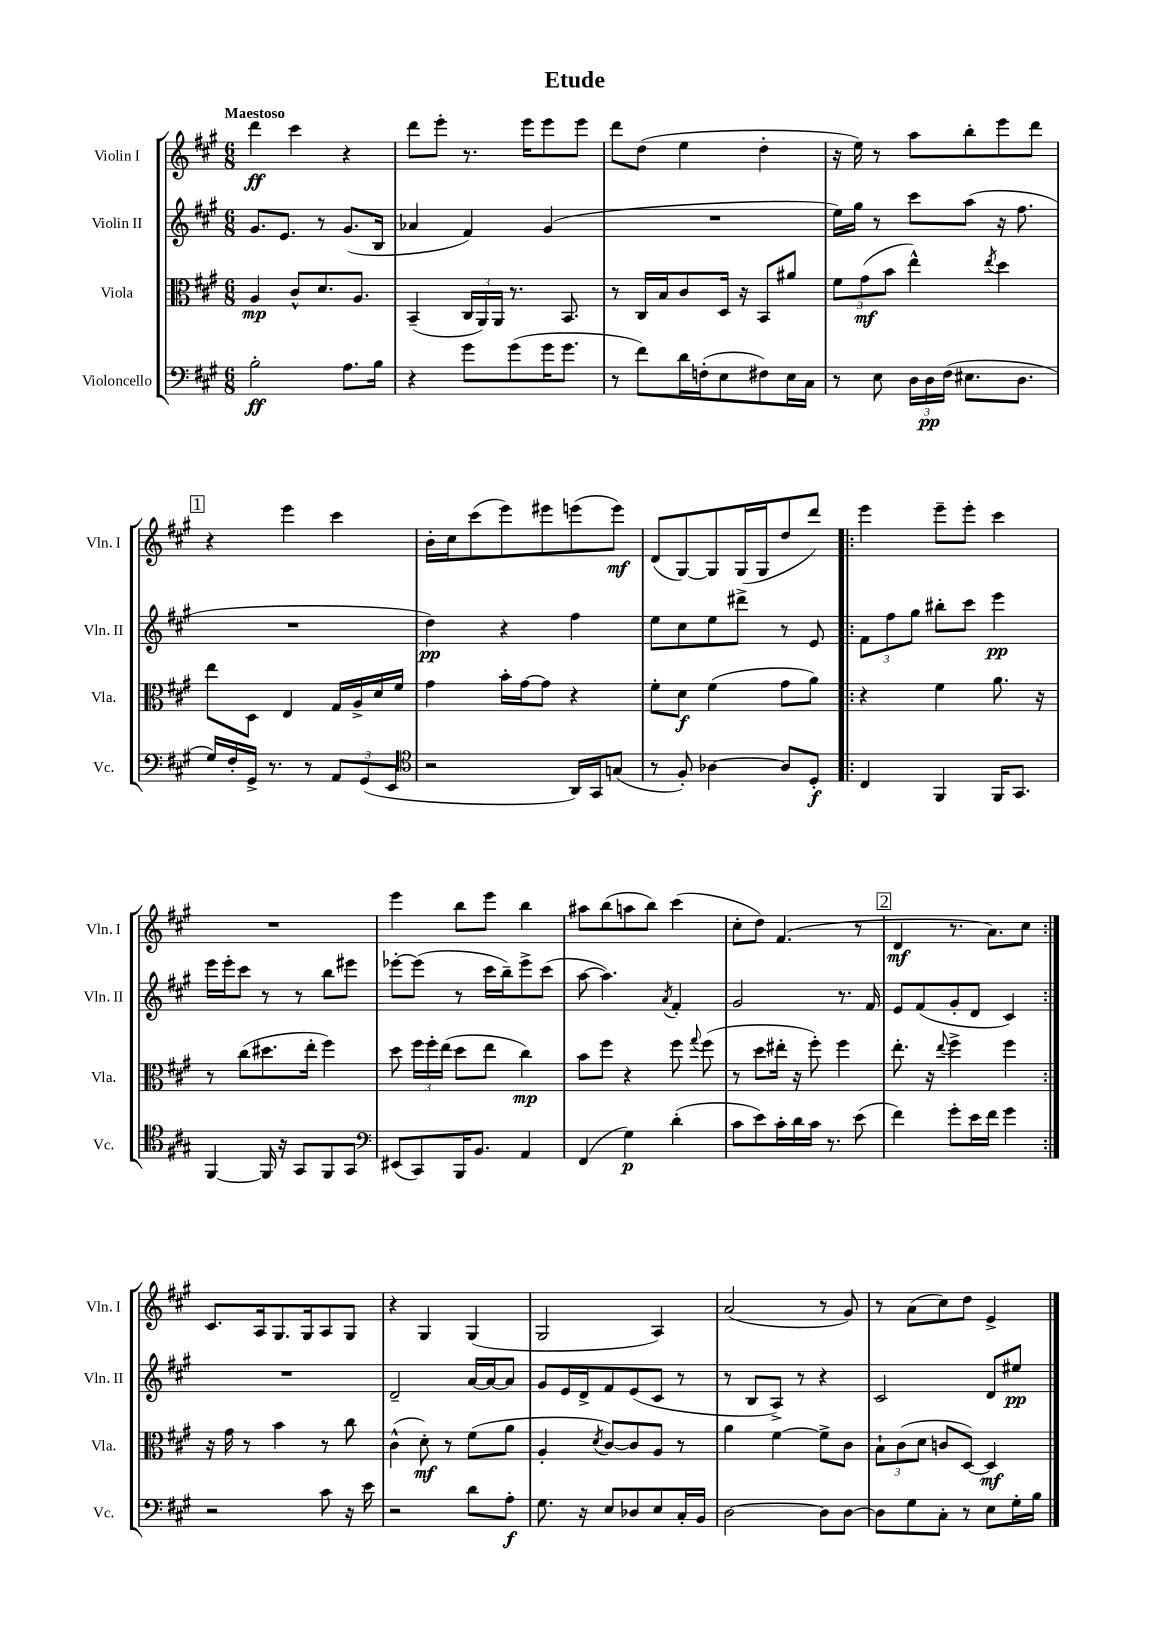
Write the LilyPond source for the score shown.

\header { title = "Etude" }
<<
\new StaffGroup <<
\new Staff = "s0" \with { instrumentName = "Violin I" shortInstrumentName = "Vln. I" } {
    \clef treble \key a \major \numericTimeSignature \time 6/8 \tempo "Maestoso"
    \autoBeamOff d'''4\ff cis'''4 r4 |
    d'''8[ e'''8]-. r8. e'''16[ e'''8 e'''8] |
    d'''8[ d''8]( e''4 d''4-. |
    r16 e''16) r8 a''8[ b''8-. e'''8 d'''8] |
    \mark \markup { \box "1" } r4 e'''4 cis'''4 |
    b'16[-. cis''16 cis'''8( e'''8) eis'''8 e'''8( e'''8]\mf) |
    d'8[( gis8~) gis8 gis16( gis16 d''8 d'''8]) |
    \repeat volta 2 { e'''4 e'''8[-- e'''8]-. cis'''4 |
    R2. |
    e'''4 b''8[ e'''8] b''4 |
    ais''8[ b''8( a''8 b''8]) cis'''4( |
    cis''8[-. d''8]) fis'4.( r8 |
    \mark \markup { \box "2" } d'4\mf r8. a'8.[) cis''8] | }
    cis'8.[ a16 gis8. gis16 a8 gis8] |
    r4 gis4 gis4( |
    gis2 a4) |
    a'2( r8 gis'8) |
    r8 a'8[( cis''8) d''8] e'4-> \bar "|." |
}
\new Staff = "s1" \with { instrumentName = "Violin II" shortInstrumentName = "Vln. II" } {
    \clef treble \key a \major \numericTimeSignature \time 6/8
    \autoBeamOff gis'8.[ e'8.] r8 gis'8.[( b16] |
    aes'4 fis'4) gis'4( |
    R2. |
    e''16[) gis''16] r8 cis'''8[ a''8]( r16 fis''8. |
    \mark \markup { \box "1" } R2. |
    d''4\pp) r4 fis''4 |
    e''8[ cis''8 e''8 dis'''8]-> r8 e'8 |
    \repeat volta 2 { \tuplet 3/2 { fis'8[ fis''8 gis''8] } bis''8[-. cis'''8] e'''4\pp |
    e'''16[ e'''16-. cis'''8] r8 r8 b''8[ eis'''8] |
    ees'''8[~-. ees'''8]( r8 cis'''16[ b''16--) ees'''8-> cis'''8]( |
    a''8~ a''4.) \acciaccatura { a'8 } fis'4-. |
    gis'2 r8. fis'16 |
    \mark \markup { \box "2" } e'8[ fis'8( gis'8-. d'8] cis'4) | }
    R2. |
    d'2-- a'16[~ a'16~ a'8] |
    gis'8[ e'16 d'16-> fis'8 e'8( cis'8] r8 |
    r8 b8[ a8]->) r8 r4 |
    cis'2 d'8[ eis''8]\pp \bar "|." |
}
\new Staff = "s2" \with { instrumentName = "Viola" shortInstrumentName = "Vla." } {
    \clef alto \key a \major \numericTimeSignature \time 6/8
    \autoBeamOff a4\mp cis'8[-^ d'8. a8.] |
    b,4--( \tuplet 3/2 { cis16[ a,16) a,16] } r8. b,8. |
    r8 cis16[ b16 cis'8 d16] r16 b,8[ ais'8] |
    \tuplet 3/2 { fis'8[ gis'8\mf( b'8] } e''4-^) \acciaccatura { e''8 } d''4 |
    \mark \markup { \box "1" } e''8[ d8] e4 gis16[ a16-> d'16 fis'16] |
    gis'4 b'16[-. gis'16~ gis'8] r4 |
    fis'8[-. d'8]\f fis'4( gis'8[ a'8]) |
    \repeat volta 2 { r4 fis'4 a'8. r16 |
    r8 cis''8[( dis''8. e''16]-. fis''4) |
    d''8 \tuplet 3/2 { fis''16[ fis''16-. e''16]( } d''8[ e''8] cis''4\mp) |
    b'8[ fis''8] r4 fis''8 \appoggiatura { gis''8 } fis''8( |
    r8 d''8[ eis''16]-. r16 fis''8-.) fis''4 |
    \mark \markup { \box "2" } e''8.-. r16 \appoggiatura { e''8 } fis''4-> fis''4 | }
    r16 gis'16 r8 b'4 r8 cis''8 |
    cis'4-^( d'8-.\mf) r8 fis'8[( a'8] |
    a4-. \acciaccatura { d'8 } cis'8[~) cis'8 a8] r8 |
    a'4 fis'4~ fis'8[-> cis'8] |
    \tuplet 3/2 { b8[-! cis'8( d'8] } c'8[ d8]~) d4\mf \bar "|." |
}
\new Staff = "s3" \with { instrumentName = "Violoncello" shortInstrumentName = "Vc." } {
    \clef bass \key a \major \numericTimeSignature \time 6/8
    \autoBeamOff b2-.\ff a8.[ b16] |
    r4 gis'8[ gis'8( gis'16 gis'8.] |
    r8 fis'8[) d'16 f16-.( e8 fis8) e16 cis16] |
    r8 e8 \tuplet 3/2 { d16[ d16\pp fis16]( } eis8.[ d8.] |
    \mark \markup { \box "1" } gis16[) fis16-. gis,16]-> r8. r8 \tuplet 3/2 { a,8[ gis,8( e,8] } |
    \clef tenor r2 a,16[) gis,16 g8]( |
    r8 fis8-.) aes4~ aes8[ d8]-.\f |
    \repeat volta 2 { cis4 fis,4 fis,16[ gis,8.] |
    fis,4~ fis,16 r16 gis,8[ fis,8 gis,8] |
    \clef bass eis,8[( cis,8) b,,16 b,8.] a,4 |
    fis,4( gis4\p) d'4-.( |
    cis'8[ e'8) cis'16-. d'16 cis'16] r8. e'8( |
    \mark \markup { \box "2" } fis'4) gis'8[-. e'16 fis'16] gis'4 | }
    r2 cis'8 r16 e'16 |
    r2 d'8[ a8]-.\f |
    gis8. r16 e8[ des8 e8 cis16-. b,16] |
    d2~ d8[ d8]~ |
    d8[ gis8 cis8]-. r8 e8[ gis16-. b16] \bar "|." |
}
>>
>>
\layout { \context { \Score \remove "Bar_number_engraver" } }
